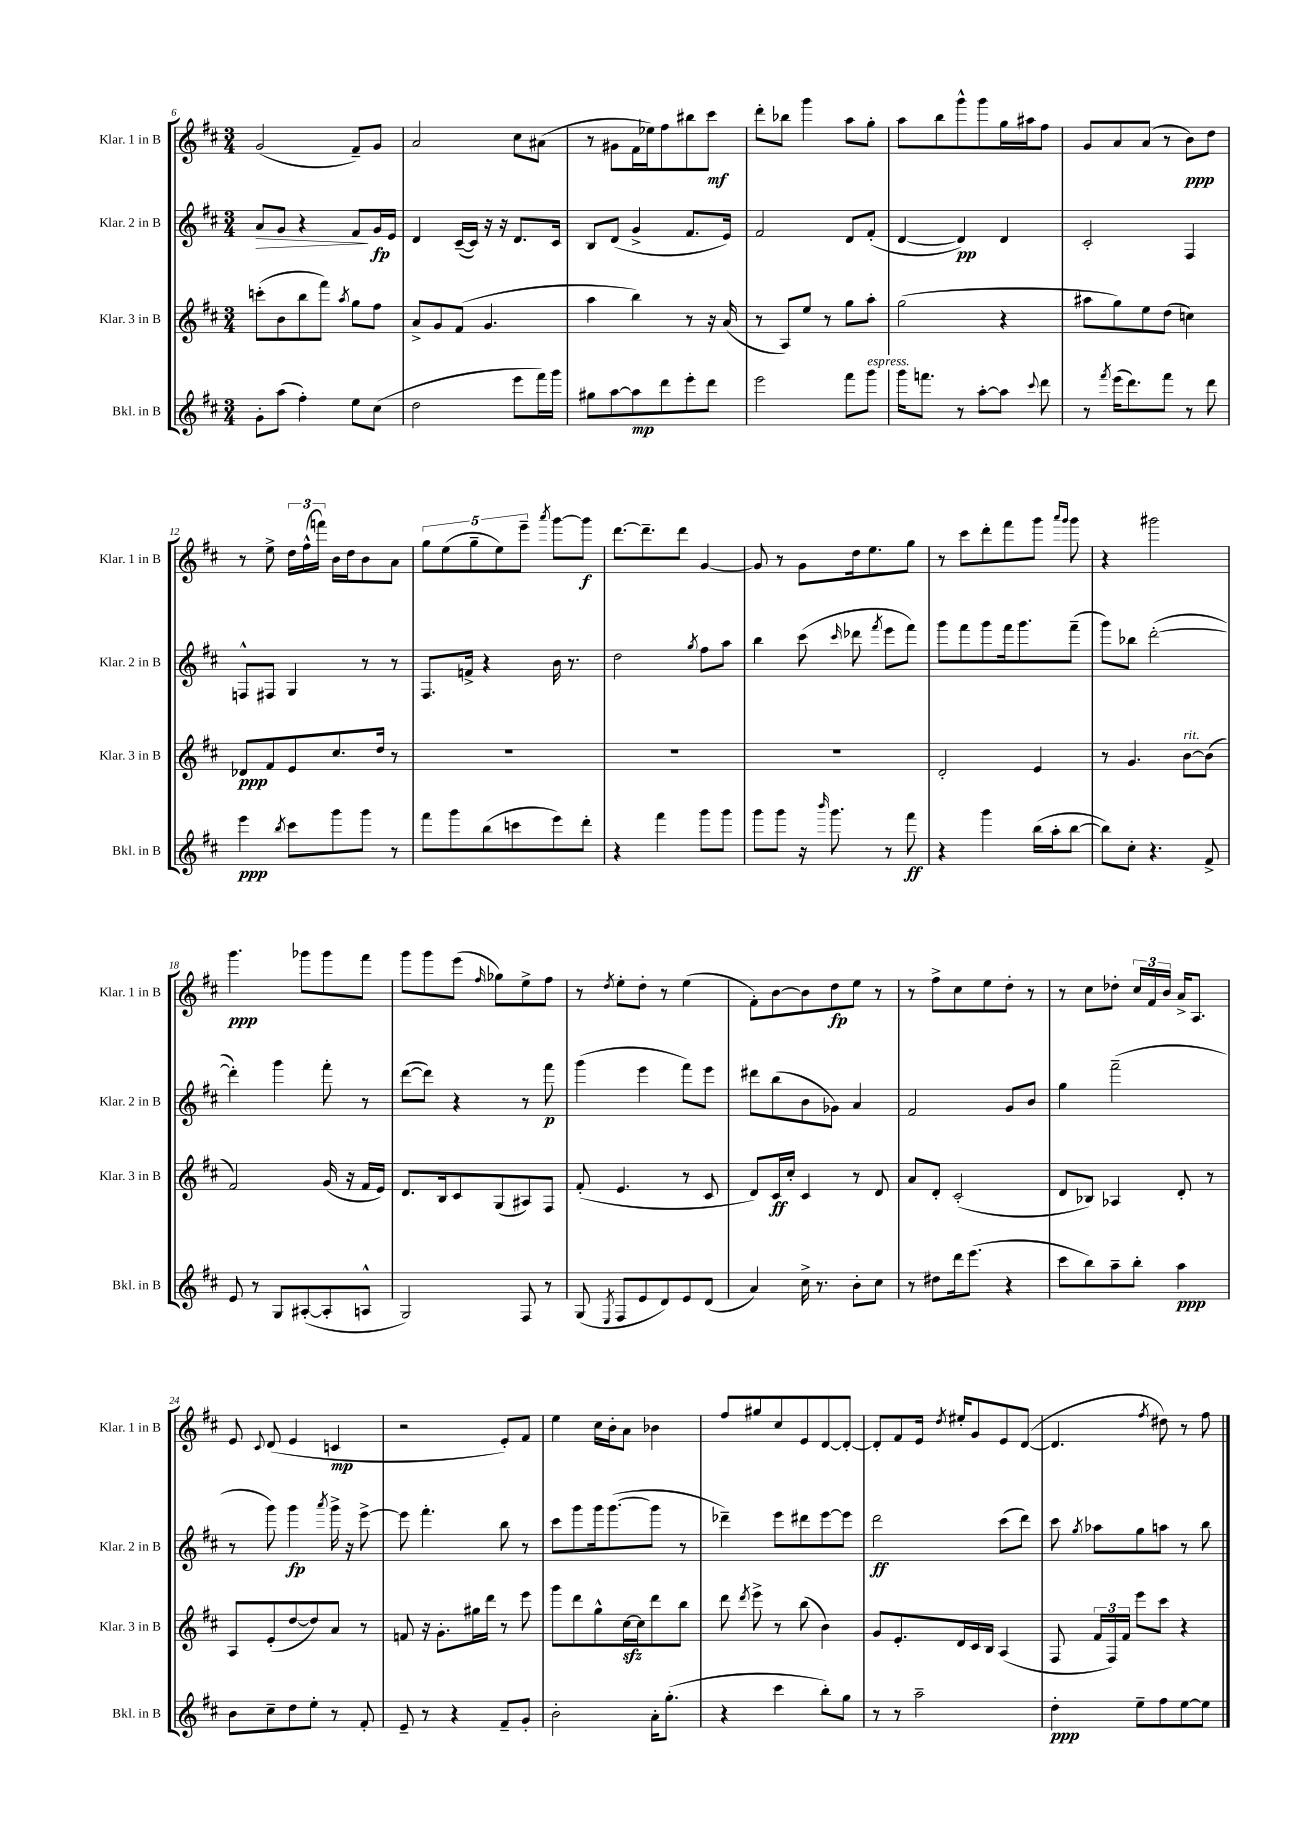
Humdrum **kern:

**kern	**kern	**kern	**kern
*staff4	*staff3	*staff2	*staff1
*clefG2	*clefG2	*clefG2	*clefG2
*k[f#c#]	*k[f#c#]	*k[f#c#]	*k[f#c#]
*M3/4	*M3/4	*M3/4	*M3/4
8g'	(8ccc'	8a	(2g
(8aa	8b	8g	.
4ff#')	8bb	4r	.
.	8fff#)	.	.
.	8qaa	.	.
8ee	8gg	8f#	8f#~)
(8cc#	8ff#	16g	8g
.	.	16e	.
=	=	=	=
2dd	8a^	4d	2a
.	8g	.	.
.	(8f#	([16c#~	.
.	.	16c#])	.
.	4.g	16r	.
.	.	16r	.
8eee	.	8.d	8cc#
16fff#)	.	.	(8a#
16ggg	.	16c#	.
=	=	=	=
8gg#	4aa	8B	8r
[8aa	.	(8d	8g#
8aa]	4bb)	4g^	16f#
.	.	.	16ee-)
8ddd	.	.	8ff#
8eee'	8r	8.f#	8bb#
8ddd	16r	.	8ccc#
.	(16a	16e)	.
=	=	=	=
2eee	8r	2f#	8ddd'
.	8A)	.	8bb-
.	8ee	.	4ggg
.	8r	.	.
8fff#	8gg	8d	8aa
8ggg	8aa'	(8f#'	8gg'
=	=	=	=
16ggg	(2gg	[4d	8aa
8.fff	.	.	.
.	.	.	8bb
8r	.	4d])	8ggg^^
[8aa'	.	.	8ggg
8aa]	4r	4d	16gg
.	.	.	16aa#
8qqccc#	.	.	.
8ddd	.	.	8ff#
=	=	=	=
8r	8aa#	2c#'	8g
8qfff#	.	.	.
(16eee	8gg)	.	8a
8.ddd)	.	.	.
.	8ee	.	(8a
8fff#	(8dd	.	8r
8r	4cc)	4F#	8b)
8ddd	.	.	8dd
=	=	=	=
4eee	8d-	8F^^	8r
.	8f#	8F#	8ee^
8qbb	.	.	.
8ccc#	8e	4G	24dd
.	.	.	(24ff#^^
.	.	.	24fff)
8ggg	8.cc#	.	16b
.	.	.	16dd
8ggg	.	8r	8b
.	16dd	.	.
8r	8r	8r	8a
=	=	=	=
8fff#	2.r	8.F#	10gg
.	.	.	(10ee
8ggg	.	.	.
.	.	16f^	.
.	.	.	10gg~
(8bb	.	4r	.
.	.	.	10ee)
8ccc	.	.	.
.	.	.	10eee~
.	.	.	8qaaa
8eee)	.	16b	[8ggg
.	.	8.r	.
8ddd'	.	.	8ggg]
=	=	=	=
4r	2.r	2dd	[8.ddd
.	.	.	8.ddd~]
4fff#	.	.	.
.	.	.	8ddd
.	.	8qgg	.
8ggg	.	8ff#	[4g
8ggg	.	8aa	.
=	=	=	=
8ggg	2.r	4bb	8g]
8ggg	.	.	8r
16r	.	(8ccc#	8g
16qqbbb	.	.	.
8.ggg	.	.	.
.	.	16qqccc#	.
.	.	8ddd-	16dd
.	.	.	8.ee
.	.	8qfff#	.
8r	.	8eee	.
8fff#	.	8fff#)	8gg
=	=	=	=
4r	2d'	8ggg	8r
.	.	8fff#	8ccc#
4ggg	.	8ggg	8ddd'
.	.	16fff#	8fff#
.	.	8.ggg	.
(16bb	4e	.	8ggg
16aa'	.	.	.
.	.	.	16qqaaa
.	.	.	16qqggg
[8bb	.	(8fff#~	8ggg
=	=	=	=
8bb])	8r	8ggg)	4r
8cc#'	4.g	8bb-	.
4.r	.	([2ddd'	2ggg#
.	[8b	.	.
8f#^	(8b]	.	.
=	=	=	=
8e	2f#)	4ddd'])	4.ggg
8r	.	.	.
8G	.	4ggg	.
([8A#'	.	.	8ggg-
8A#']	(16g	8fff#'	8ggg-
.	16r	.	.
8A^^	16f#	8r	8fff#
.	16e)	.	.
=	=	=	=
2G)	8.d	([8ddd	8ggg
.	.	8ddd])	8ggg
.	16B	.	.
.	8c#	4r	(8eee
.	.	.	16qqff#
.	(8G	.	8gg-)
8F#	8A#)	8r	8ee^
8r	8F#	8fff#	8ff#
=	=	=	=
(8G	(8f#'	(4ggg	8r
8qE	.	.	8qdd
8F#	4.e	.	8ee'
8e	.	4eee	8dd'
8d)	.	.	8r
8e	8r	8fff#)	(4ee
(8d	8c#	8eee	.
=	=	=	=
4a)	8d)	8ddd#	8f#')
.	16c#	(8bb	[8b
.	16cc#'	.	.
16cc#^	4c#	8b	8b]
8.r	.	.	.
.	.	8g-)	8dd
8b'	8r	4a	8ee
8cc#	8d	.	8r
=	=	=	=
8r	8a	2f#	8r
8dd#	8d'	.	8ff#^
16ddd	(2c#'	.	8cc#
(8.eee	.	.	.
.	.	.	8ee
4r	.	8g	8dd'
.	.	8b	8r
=	=	=	=
8ccc#	8d	4gg	8r
8bb)	8B-)	.	8cc#
8aa~	4A-	(2fff#~	8dd-'
8bb'	.	.	24cc#
.	.	.	24f#
.	.	.	24b
4aa	8d'	.	16a^
.	.	.	8.A
.	8r	.	.
=	=	=	=
8b	8A	8r	8e
.	.	.	8qqc#
8cc#~	(8e'	8ggg)	(8d
8dd	[8dd	4ggg	4e
8ee'	8dd])	.	.
.	.	8qaaa	.
8r	8a	16ggg^	4c
.	.	16r	.
8f#'	8r	[8eee^	.
=	=	=	=
8e~	8f	8eee]	2r
8r	16r	4.fff#'	.
.	8.g'	.	.
4r	.	.	.
.	16gg#	.	.
.	16ddd	.	.
8f#~	8r	8bb	8e')
8g'	8eee	8r	8f#
=	=	=	=
2b'	8ggg	8ccc#	4ee
.	8ddd	8ggg	.
.	8gg^^	16ggg	16cc#
.	.	([8.ggg	16b'
.	[16cc#	.	8a
.	16cc#]	.	.
16a'	8ddd	8ggg]	4b-
(8.gg'	.	.	.
.	8bb	8r	.
=	=	=	=
4r	8ddd	4ddd-~)	8ff#
.	8qddd	.	.
.	8eee^	.	8gg#
4ccc#	8r	8eee	8cc#
.	(8bb	8ddd#	8e
8bb')	4b)	[8eee	[8d
8gg	.	8eee]	8d'_
=	=	=	=
8r	8g	2ddd	8d']
8r	8.e'	.	8f#
2aa~	.	.	16e
.	.	.	8qdd
.	16d	.	16ee#'
.	16c#	.	8g
.	16B	.	.
.	(4A	(8ccc#	8e
.	.	8ddd)	([8d
=	=	=	=
4dd'	8F#	8ccc#	4.d]
.	.	8qgg	.
.	24f#	8aa-	.
.	24F#)	.	.
.	24f#	.	.
8ee~	8eee	8gg	.
.	.	.	8qff#
8ff#	8ccc#	8aa	8dd#)
[8ee	4r	8r	8r
8ee]	.	8bb	8ff#
==	==	==	==
*-	*-	*-	*-
